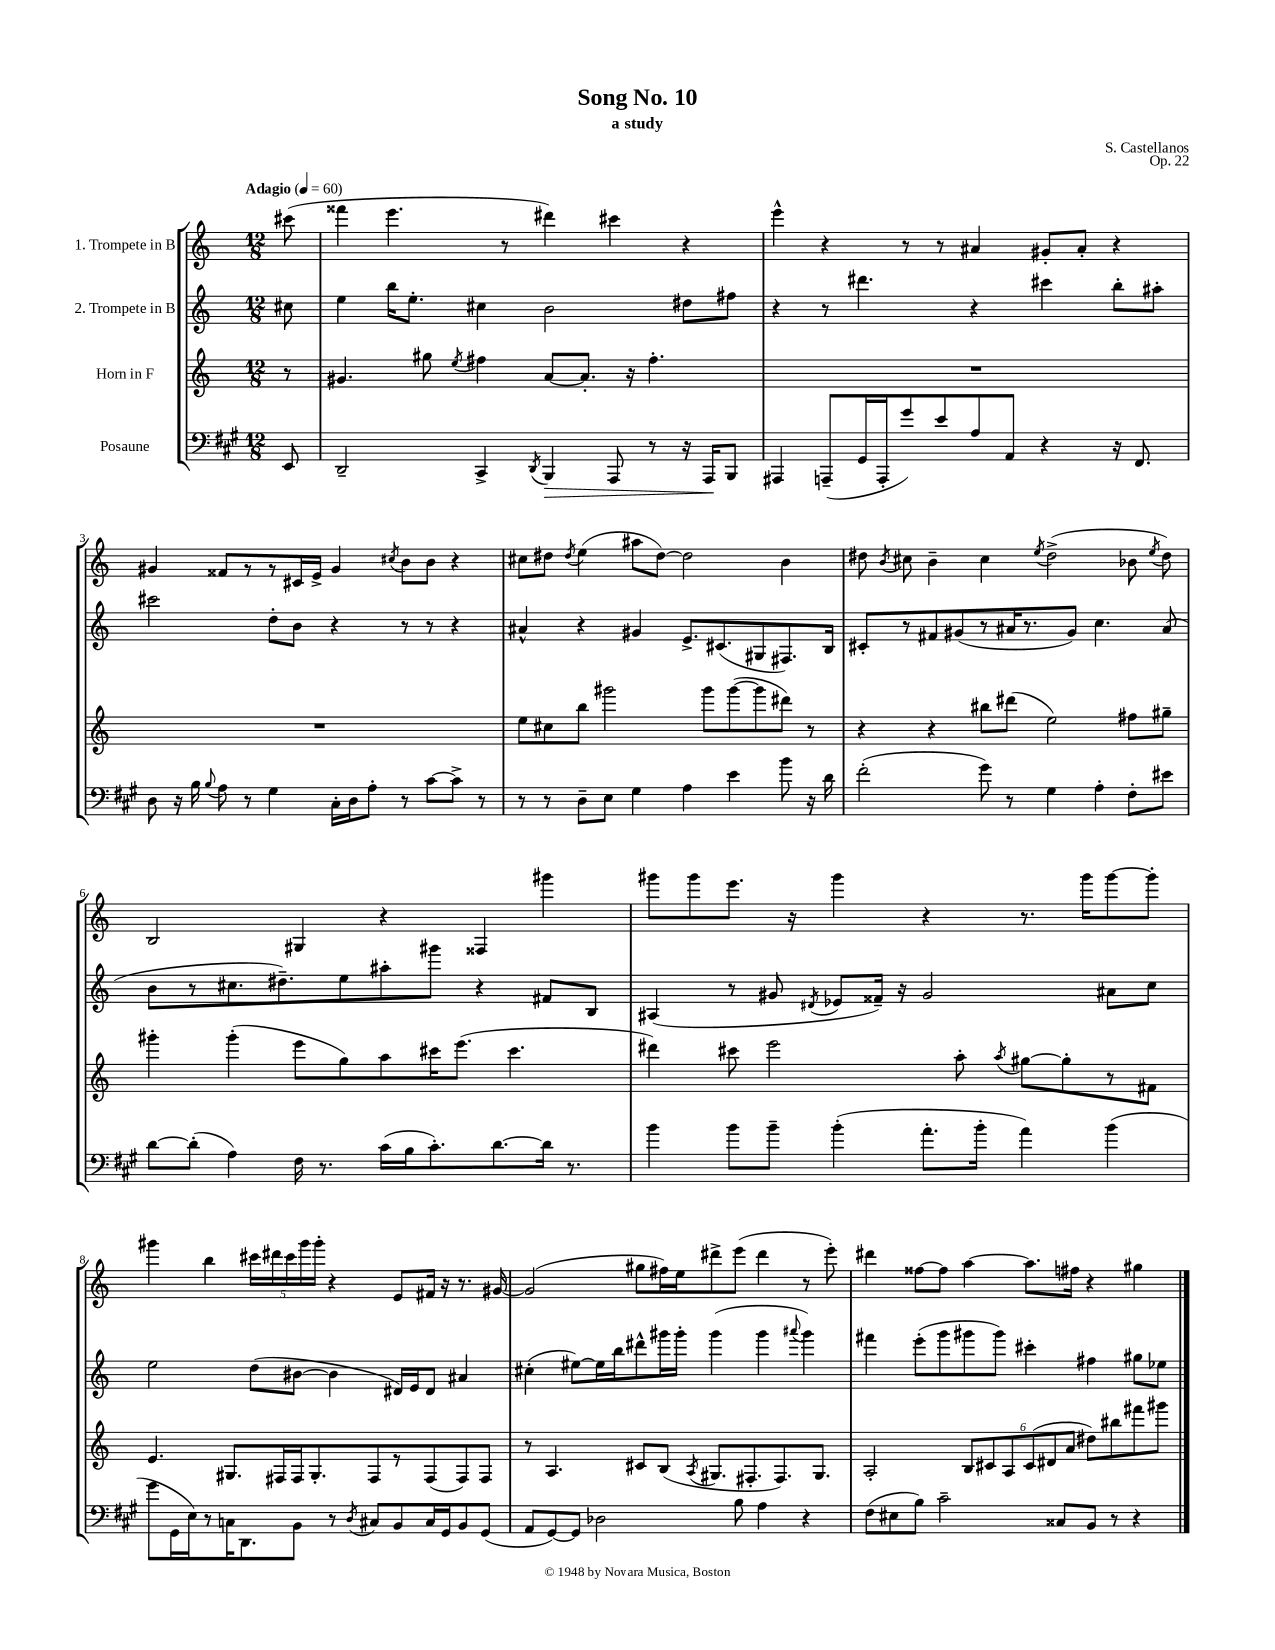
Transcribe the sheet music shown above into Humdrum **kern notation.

**kern	**dynam	**kern	**kern	**kern
*part4	*part4	*part3	*part2	*part1
*staff4	*staff4	*staff3	*staff2	*staff1
*I"Posaune	*	*I"Horn in F	*I"2. Trompete in B	*I"1. Trompete in B
*clefF4	*	*clefG2	*clefG2	*clefG2
*k[f#c#g#]	*	*k[]	*k[]	*k[]
*M12/8	*	*M12/8	*M12/8	*M12/8
*MM60	*	*MM60	*MM60	*MM60
=	=	=	=	=
!	!	!	!	!LO:TX:a:B:t=Adagio
8EE/	.	8r	8cc#X\	(8ccc#X\
=1	=1	=1	=1	=1
2DD~/	.	4.g#X/	4ee\	4fff##X\
.	.	.	16bb\KL	4.eee\
.	.	.	8.ee'\J	.
.	.	8gg#X\	.	.
.	.	8qee/	.	.
4CC#^/	.	4ff#X\	4cc#X\	.
.	.	.	.	8r
8qDD/	.	.	.	.
!	!LO:HP:b	!	!	!
4BBB/	>	[8a/L	2b\	4ddd#X\)
.	.	8.a'/J]	.	.
8AAA/	.	.	.	4ccc#X\
.	.	16r	.	.
8r	.	4.ff#'\	.	.
16r	.	.	8dd#X\L	4r
16AAA/KL	.	.	.	.
8BBB/J	]	.	8ff#X\J	.
=2	=2	=2	=2	=2
4AAA#X/	.	1.r	4r	4eee^^\
(8AAAn~/L	.	.	8r	4r
16GG#/L	.	.	4.ddd#X\	.
16AAA'/J	.	.	.	.
8g#/)	.	.	.	8r
8e/	.	.	.	8r
8A/	.	.	4r	4a#X/
8AA/J	.	.	.	.
4r	.	.	4ccc#X\	8g#X'/L
.	.	.	.	8a#'/J
16r	.	.	8bb'\L	4r
8.FF#/	.	.	.	.
.	.	.	8aa#X'\J	.
!!LO:LB:g=z
=3	=3	=3	=3	=3
8D\	.	1.r	2ccc#X\	4g#X/
16r	.	.	.	.
16B\	.	.	.	.
8qqB/	.	.	.	.
8A\	.	.	.	8f##X/L
8r	.	.	.	8r
4G#\	.	.	8dd'\L	8r
.	.	.	8b\J	16c#X/L
.	.	.	.	16e^/JJ
16C#'\LL	.	.	4r	4g#/
16D\J	.	.	.	.
8A'\J	.	.	.	.
.	.	.	.	8qcc#X/
8r	.	.	8r	8b\L
[8c#\L	.	.	8r	8b\J
8c#^\J]	.	.	4r	4r
8r	.	.	.	.
=4	=4	=4	=4	=4
8r	.	8ee\L	4a#X^^/	8cc#X\L
8r	.	8cc#X\	.	8dd#X\J
.	.	.	.	8qdd#/
8D~\L	.	8bb\J	4r	(4ee\
8E\J	.	2ggg#X\	.	.
4G#\	.	.	4g#X/	8aa#X\L
.	.	.	.	[8dd#\J)
4A\	.	.	8.e^/L	2dd#\]
.	.	8ggg#\L	.	.
.	.	.	(8.c#X/	.
4e\	.	([8ggg#\	.	.
.	.	8ggg#\]	8G#X/	.
8b\	.	8ddd#X\J)	8.F#X/)	4b\
16r	.	8r	.	.
16d\	.	.	16B/Jk	.
=5	=5	=5	=5	=5
(2f#'\	.	4r	8c#X'/L	8dd#X\
.	.	.	.	8qb/
.	.	.	8r	8cc#X\
.	.	4r	8f#X/	4b~\
.	.	.	(8g#X/	.
8g#\)	.	8bb#X\L	8r	4cc#\
8r	.	(8ddd#X\J	16a#X/K	.
.	.	.	8.r	.
.	.	.	.	8qee/
4G#\	.	2ee\)	.	(2dd#^\
.	.	.	8g#/J)	.
4A'\	.	.	4.cc\	.
8F#'\L	.	8ff#X\L	.	8b-X\
.	.	.	.	8qee/
8e#X\J	.	8gg#X~\J	(8a#/	8dd#\)
!!LO:LB:g=z
=6	=6	=6	=6	=6
[8d\L	.	4ggg#X'\	8b\L	2B/
(8d'\J]	.	.	8r	.
4A\)	.	(4ggg#'\	8.cc#X\	.
.	.	.	8.dd#X~\)	.
16F#\	.	8eee\L	.	4G#X/
8.r	.	.	.	.
.	.	8gg\)	8ee\	.
(16c#\LL	.	8aa\	8aa#X'\	4r
16B\J	.	.	.	.
8.c#'\)	.	16ccc#X\K	8ggg#X\J	.
.	.	(8.eee\J	.	.
.	.	.	4r	4F##X/
[8.d\	.	.	.	.
.	.	4.ccc#\	.	.
16d\Jk]	.	.	8f#X/L	4ggg#X\
8.r	.	.	.	.
.	.	.	8B/J	.
=7	=7	=7	=7	=7
4b\	.	4ddd#X\)	(4A#X/	8ggg#X\L
.	.	.	.	8ggg#\
8b\L	.	8ccc#X\	8r	8.eee\J
8b~\J	.	2eee\	8g#X/	.
.	.	.	.	16r
.	.	.	8qd#X/	.
(4b'\	.	.	8e-X/L	4ggg#\
.	.	.	16f##X~/Jk)	.
.	.	.	16r	.
8.a'\L	.	.	2g#/	4r
.	.	8aa'\	.	.
16b'\Jk	.	.	.	.
.	.	8qaa/	.	.
4a\)	.	[8gg#X\L	.	8.r
.	.	8gg#'\]	.	.
.	.	.	.	16ggg#\KL
(4b\	.	8r	8a#X\L	[8ggg#\
.	.	8f#X\J	8cc\J	8ggg#'\J]
!!LO:LB:g=z
=8	=8	=8	=8	=8
8g#\L	.	4.e/	2ee\	4ggg#X\
16GG#\L	.	.	.	.
16E\J)	.	.	.	.
8r	.	.	.	4bb\
16Cn\K	.	8.G#X/L	.	.
8.DD\	.	.	.	.
.	.	.	(8dd\L	20ccc#X\LL
.	.	.	.	20ddd#X\
.	.	16F#X/L	.	.
.	.	.	.	20ccc#\
8BB\J	.	16F#/J	[8b#X\J	.
.	.	.	.	20ggg#\
.	.	8.G#'/	.	.
.	.	.	.	20ggg#'\JJ
8r	.	.	4b#\]	4r
8qD/	.	.	.	.
8C#X/L	.	8F#/	.	.
8BB/	.	8r	16d#X/LL)	8e/L
.	.	.	16e/J	.
16C#/L	.	(8F#/	8d#/J	16f#X/Jk
16GG#/J	.	.	.	16r
8BB/	.	8F#/)	4a#X/	8.r
(8GG#/J	.	8F#/J	.	.
.	.	.	.	[16g#X/
=9	=9	=9	=9	=9
8AA/L	.	8r	(4cc#X'\	(2g#/]
[8GG#/)	.	4.A/	.	.
8GG#/J]	.	.	[8ee#X\L)	.
2D-X\	.	.	16ee#\L]	.
.	.	.	16bb\J	.
.	.	8c#X/L	8ddd#X^^\	8gg#X\L
.	.	(8B/J	16ggg#X\L	16ff#X\L)
.	.	.	16ggg#'\JJ	16ee\J
.	.	8qA/	.	.
.	.	8.G#X/L	(4ggg#\	8ddd#X^\
8B\	.	.	.	(8eee\J
.	.	8.F#X'/	.	.
4A\	.	.	4ggg#\	4ddd#\
.	.	8.F#/)	.	.
.	.	.	8qqaaa#X/	.
4r	.	.	4ggg#\)	8r
.	.	8.G#/J	.	.
.	.	.	.	8eee'\)
=10	=10	=10	=10	=10
(8F#\L	.	2A'/	4fff#X\	4ddd#X\
8E#X\	.	.	.	.
8B\J)	.	.	(8eee'\L	[8ff##X\L
2c#~\	.	.	8ggg\	8ff##\J]
.	.	12B/L	8ggg#X\	[4aa\
.	.	12c#X/	.	.
.	.	.	8ggg#\J)	.
.	.	12A/	.	.
.	.	(12c#/	4ccc#X'\	8.aa\L]
.	.	12d#X/	.	.
8C##X/L	.	.	.	.
.	.	12a/J	.	.
.	.	.	.	16ff#X\Jk
8BB/J	.	8dd#X\L)	4ff#X\	4r
8r	.	8bb#X\	.	.
4r	.	8fff#X\	8gg#X\L	4gg#X\
.	.	8ggg#X\J	8ee-X\J	.
==	==	==	==	==
*-	*-	*-	*-	*-
